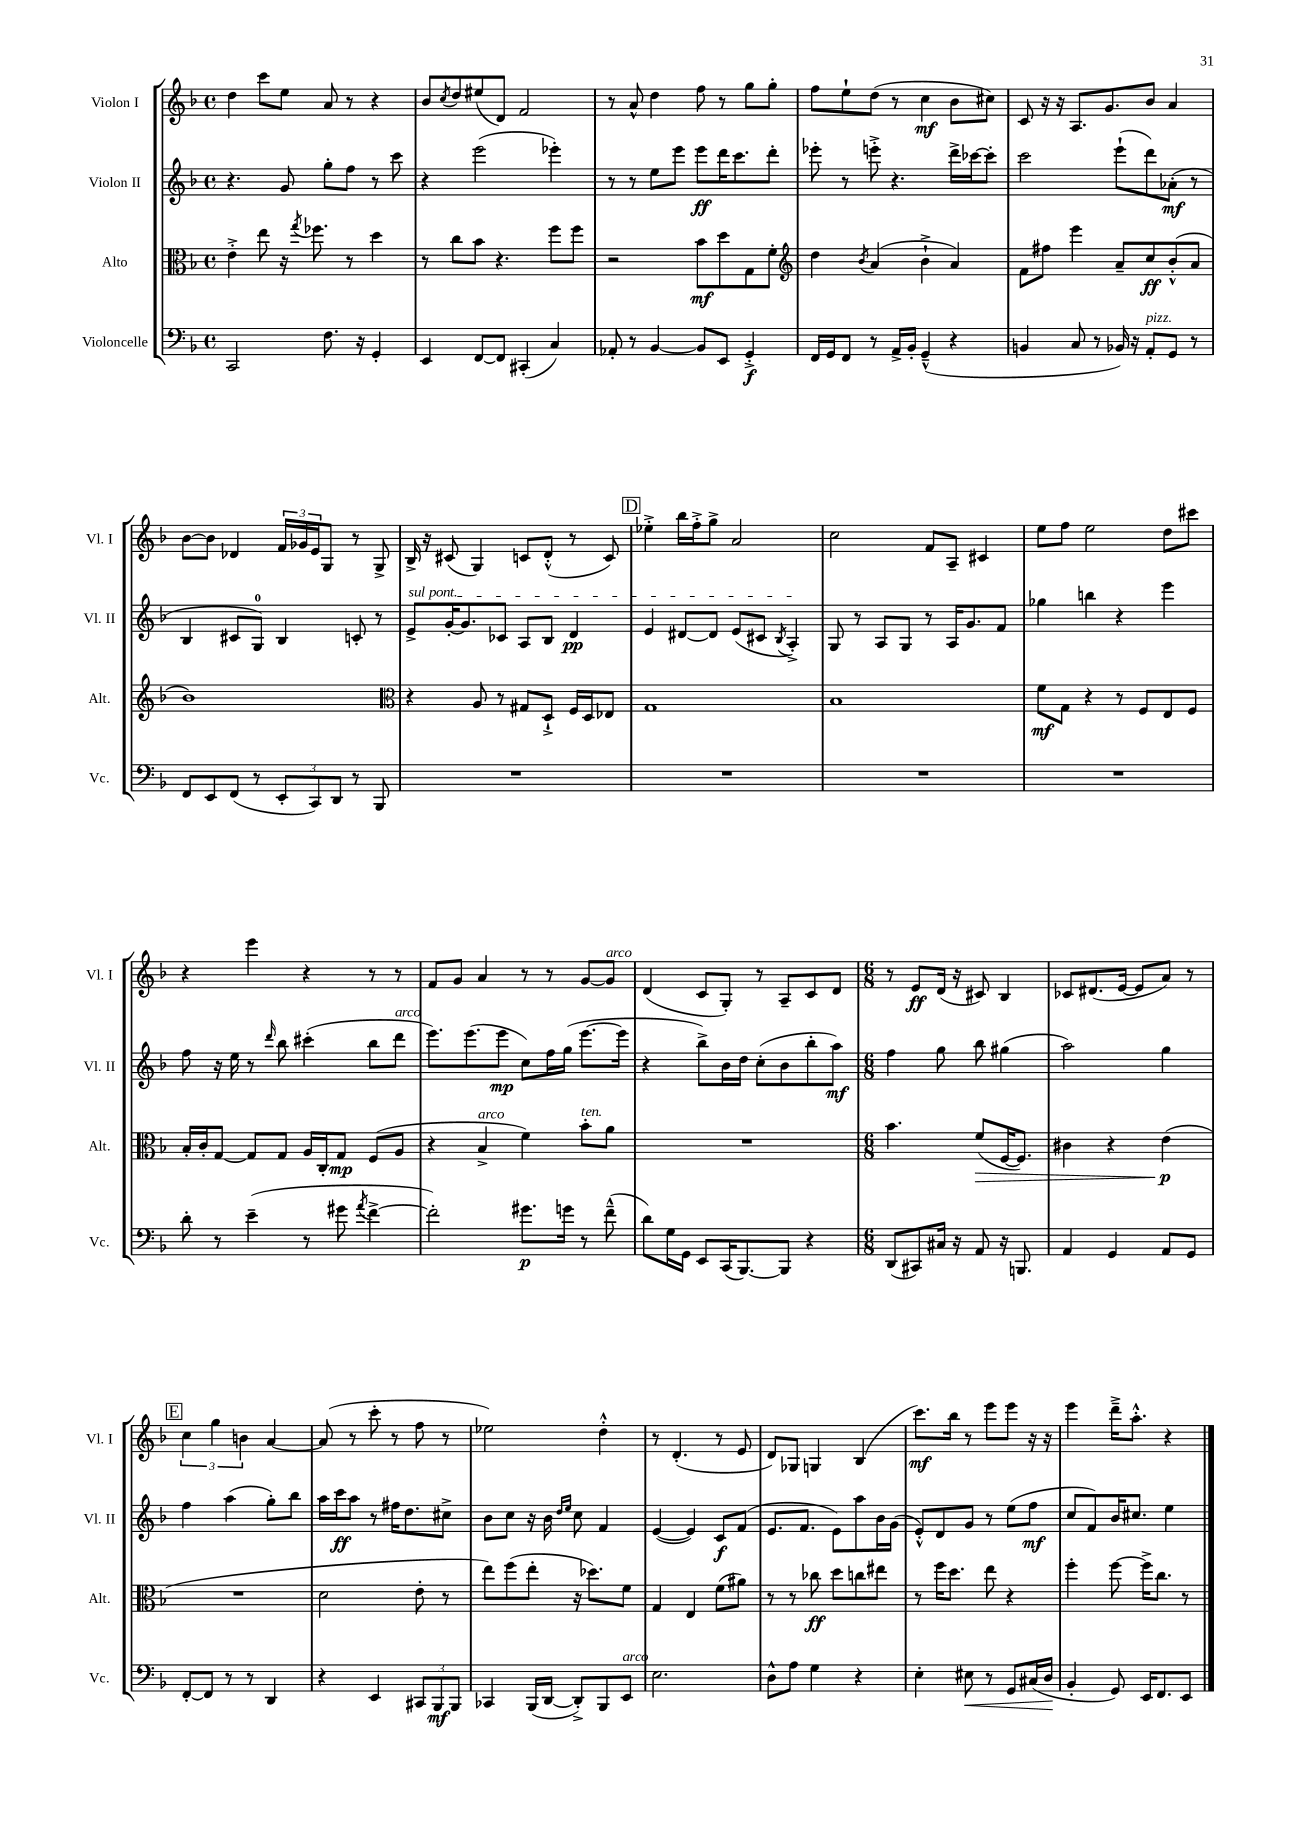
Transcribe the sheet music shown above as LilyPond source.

<<
\new StaffGroup <<
\new Staff = "s0" \with { instrumentName = "Violon I" shortInstrumentName = "Vl. I" } {
    \clef treble \key f \major \defaultTimeSignature \time 4/4
    d''4 c'''8 e''8 a'8 r8 r4 |
    bes'8 \acciaccatura { c''8 } d''8 eis''8( d'8) f'2 |
    r8 a'8-^ d''4 f''8 r8 g''8 g''8-. |
    f''8 e''8-! d''8( r8 c''4\mf bes'8 cis''8) |
    c'8 r16 r16 a8. g'8. bes'8 a'4 |
    bes'8~ bes'8 des'4 \tuplet 3/2 { f'16 ges'16 e'16 } g8 r8 g8-> |
    bes16-> r16 cis'8( g4) c'8 d'8-.-^( r8 c'8) |
    \mark \markup { \box "D" } ees''4-.-> bes''16 f''16-.-> g''8-> a'2 |
    c''2 f'8 a8-- cis'4 |
    e''8 f''8 e''2 d''8 cis'''8 |
    r4 e'''4 r4 r8 r8 |
    f'8 g'8 a'4 r8 r8 g'8~ g'8^\markup { \italic "arco" } |
    d'4( c'8 g8-.) r8 a8-- c'8 d'8 |
    \numericTimeSignature \time 6/8 r8 e'8\ff d'16( r16 cis'8) bes4 |
    ces'8 dis'8.( e'16~ e'8 a'8) r8 |
    \mark \markup { \box "E" } \tuplet 3/2 { c''4 g''4 b'4 } a'4~ |
    a'8( r8 c'''8-. r8 f''8 r8 |
    ees''2) d''4-.-^ |
    r8 d'4.-.( r8 e'8 |
    d'8) ges8 g4 bes4( |
    c'''8.\mf) bes''16 r8 e'''8 e'''8 r16 r16 |
    e'''4 d'''16---> a''8.-.-^ r4 \bar "|." |
}
\new Staff = "s1" \with { instrumentName = "Violon II" shortInstrumentName = "Vl. II" } {
    \clef treble \key f \major \defaultTimeSignature \time 4/4
    r4. g'8 g''8-. f''8 r8 c'''8 |
    r4 e'''2( ees'''4-.) |
    r8 r8 e''8 e'''8 e'''8\ff d'''16 c'''8. d'''8-. |
    ees'''8-. r8 e'''8-.-> r4. d'''16-> ces'''16~ ces'''8-. |
    c'''2 e'''8-!( d'''8) aes'8-.\mf( r8 |
    bes4 cis'8 g8-0) bes4 c'8-. r8 |
    \once \override TextSpanner.bound-details.left.text = \markup { \italic "sul pont." } e'8->\startTextSpan g'16~-. g'8. ces'8 a8 bes8 d'4\pp |
    \mark \markup { \box "D" } e'4 dis'8~ dis'8 e'8( cis'8 \acciaccatura { bes8 } a4-.->\stopTextSpan) |
    g8 r8 a8 g8 r8 a16 g'8. f'8 |
    ges''4 b''4 r4 e'''4 |
    f''8 r16 e''16 r8 \grace { d'''16 } bes''8 cis'''4-.( bes''8 d'''8^\markup { \italic "arco" } |
    e'''8.) e'''8.( e'''8\mp c''8) f''16 g''16( e'''8.~ e'''16 |
    r4 bes''8->) bes'16 d''16 c''8-.( bes'8 bes''8-. a''8\mf) |
    \numericTimeSignature \time 6/8 f''4 g''8 bes''8 gis''4( |
    a''2) g''4 |
    \mark \markup { \box "E" } f''4 a''4( g''8-.) bes''8 |
    a''16 c'''16\ff a''8 r8 fis''16 d''8. cis''8-> |
    bes'8 c''8 r16 bes'16 \grace { d''16 e''16 } c''8 f'4 |
    e'4~( e'4) c'8\f f'8( |
    e'8. f'8. e'8) a''8 bes'16 g'16( |
    e'8-.-^) d'8 g'8 r8 e''8( f''8\mf |
    c''8 f'8) bes'16 cis''8. e''4 \bar "|." |
}
\new Staff = "s2" \with { instrumentName = "Alto" shortInstrumentName = "Alt." } {
    \clef alto \key f \major \defaultTimeSignature \time 4/4
    e'4-.-> e''8 r16 \acciaccatura { g''8 } fes''8. r8 d''4 |
    r8 c''8 bes'8 r4. f''8 f''8 |
    r2 bes'8\mf d''8 g8 f'8-. |
    \clef treble d''4 \acciaccatura { bes'8 } a'4( bes'4-!-> a'4) |
    f'8 fis''8 e'''4 a'8-- c''8\ff bes'8-.-^( a'8 |
    bes'1) |
    \clef alto r4 a8 r8 gis8 d8-!-> f16 d16 ees8 |
    \mark \markup { \box "D" } g1 |
    bes1 |
    f'8\mf g8 r4 r8 f8 e8 f8 |
    bes16-. c'16-. g8~ g8 g8 a16 c16-. g8\mp f8( a8 |
    r4 bes4->^\markup { \italic "arco" } f'4) bes'8-.^\markup { \italic "ten." } a'8 |
    R1 |
    \numericTimeSignature \time 6/8 bes'4. f'8\>( f16~ f8.) |
    cis'4 r4 e'4\p\!( |
    \mark \markup { \box "E" } R2. |
    d'2 e'8-. r8 |
    e''8) f''8( e''8-. r16 des''8.) f'8 |
    g4 e4 f'8( ais'8) |
    r8 r8 ces''8\ff d''8 c''8 eis''8 |
    r8 f''16 d''8. e''8 r4 |
    f''4-. f''8~ f''16-> c''8. r8 \bar "|." |
}
\new Staff = "s3" \with { instrumentName = "Violoncelle" shortInstrumentName = "Vc." } {
    \clef bass \key f \major \defaultTimeSignature \time 4/4
    c,2 f8. r16 g,4-. |
    e,4 f,8~ f,8 cis,4-.( c4) |
    aes,8-. r8 bes,4~ bes,8 e,8 g,4-.->\f |
    f,16 g,16 f,8 r8 a,16-> bes,16-. g,4---^( r4 |
    b,4 c8 r8 bes,16) r16 a,8-.^\markup { \italic "pizz." } g,8 r8 |
    f,8 e,8 f,8( r8 \tuplet 3/2 { e,8-. c,8) d,8 } r8 bes,,8 |
    R1 |
    \mark \markup { \box "D" } R1 |
    R1 |
    R1 |
    d'8-. r8 e'4--( r8 gis'8 \acciaccatura { a'8 } f'4~-> |
    f'2-.) gis'8.\p g'16 r8 f'8---^( |
    d'8) g16 g,16 e,8 c,16( bes,,8.~) bes,,8 r4 |
    \numericTimeSignature \time 6/8 d,8( cis,8) cis16 r16 a,8 r16 b,,8. |
    a,4 g,4 a,8 g,8 |
    \mark \markup { \box "E" } f,8~-. f,8 r8 r8 d,4 |
    r4 e,4 \tuplet 3/2 { cis,8 bes,,8\mf bes,,8 } |
    ces,4 bes,,16( d,16~ d,8-.->) bes,,8 e,8^\markup { \italic "arco" } |
    e2. |
    d8-^ a8 g4 r4 |
    e4-. eis8\< r8 g,8 cis16( d16\! |
    bes,4-. g,8) e,16 f,8. e,8 \bar "|." |
}
>>
>>
\layout { \context { \Score \remove "Bar_number_engraver" } }
